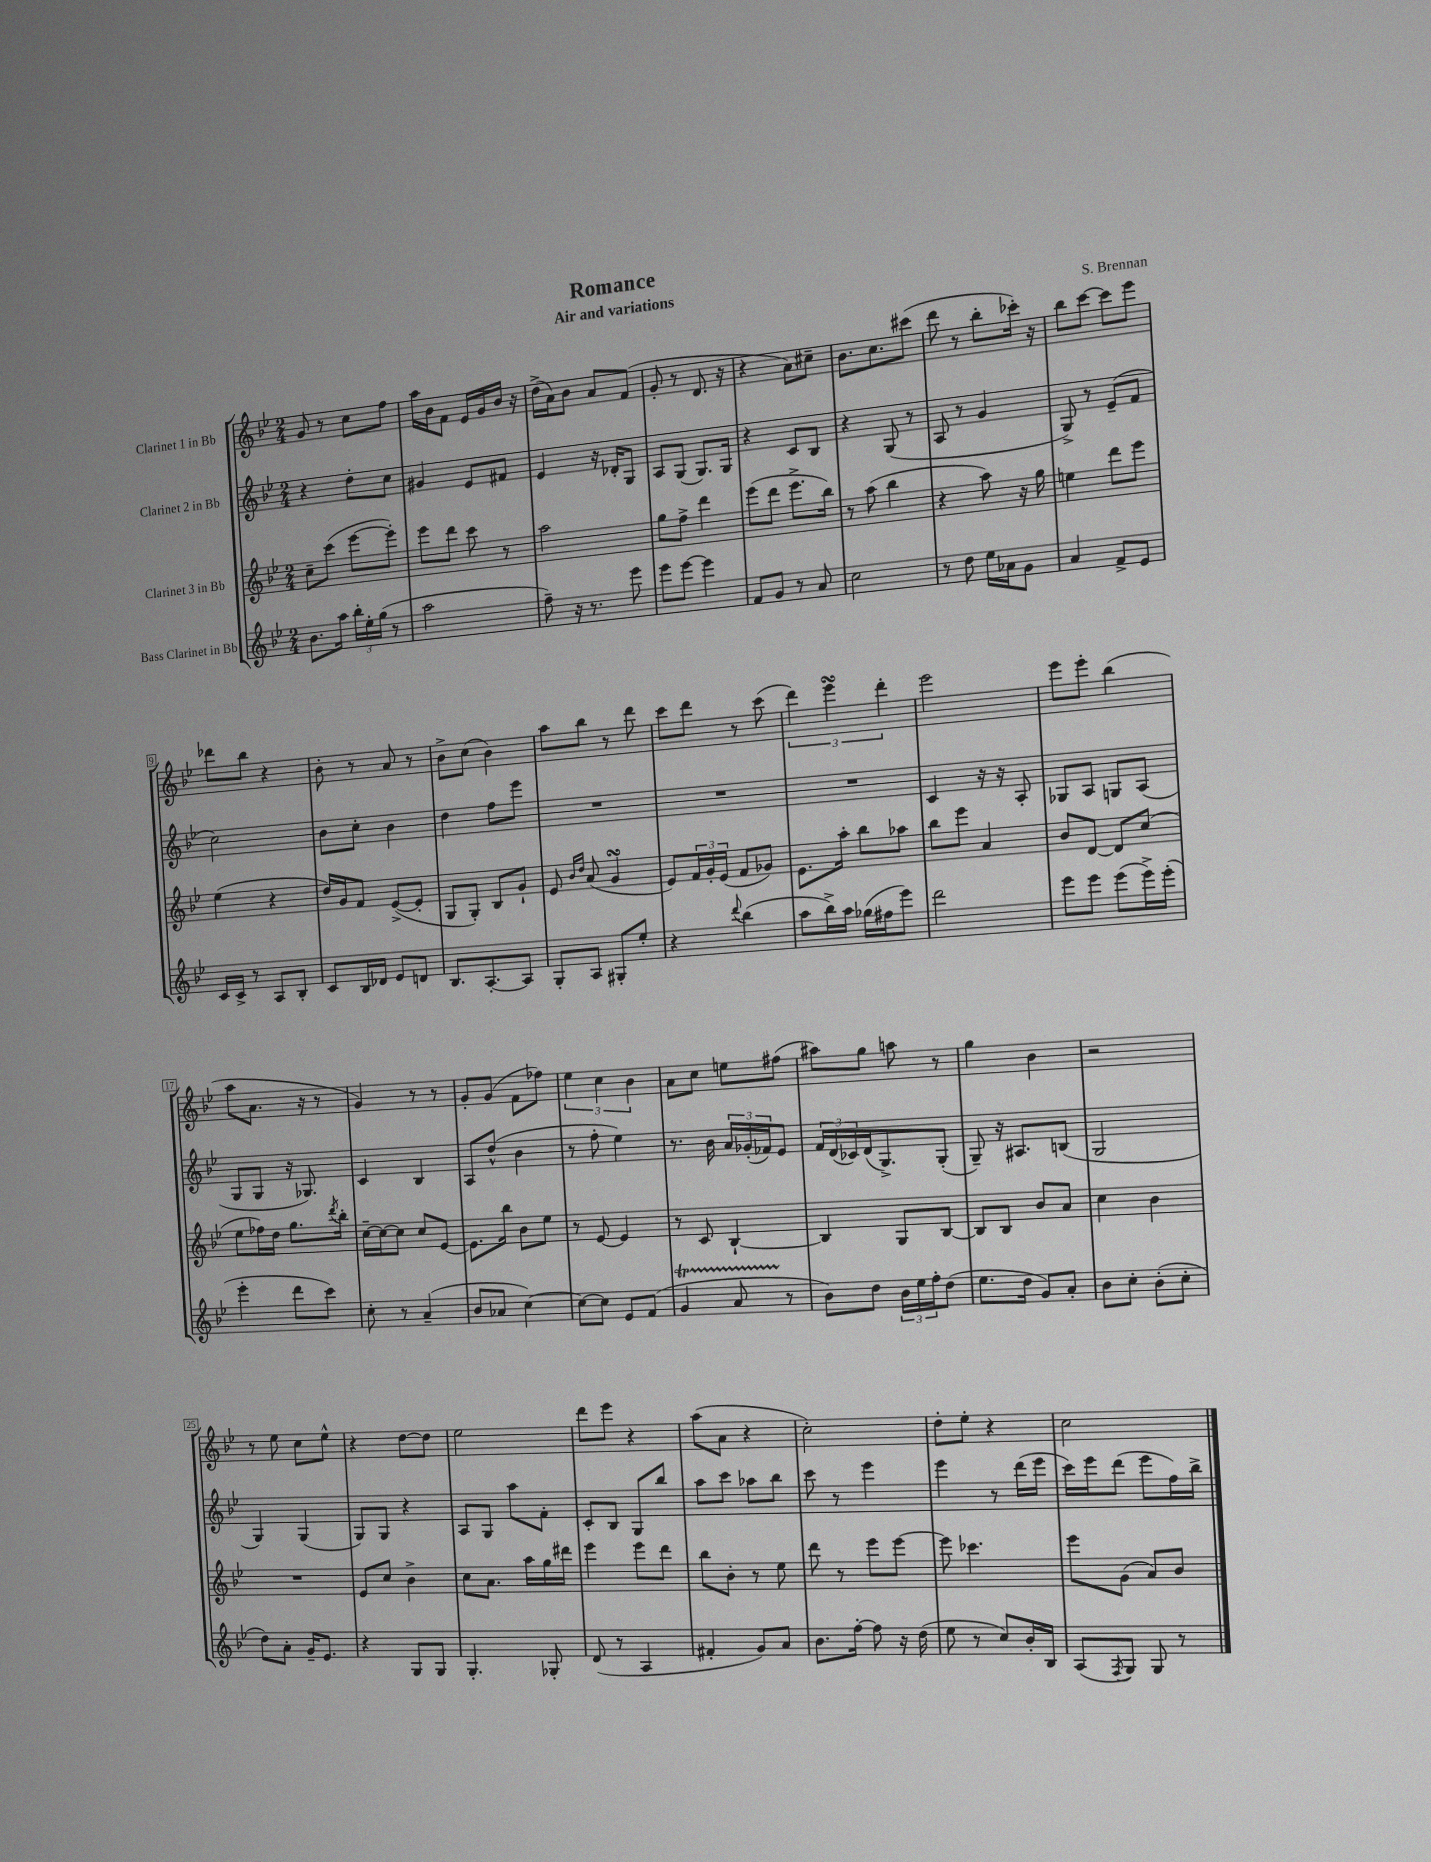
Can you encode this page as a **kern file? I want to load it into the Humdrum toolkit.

**kern	**kern	**kern	**kern
*part4	*part3	*part2	*part1
*staff4	*staff3	*staff2	*staff1
*I"Bass Clarinet in Bb	*I"Clarinet 3 in Bb	*I"Clarinet 2 in Bb	*I"Clarinet 1 in Bb
*clefG2	*clefG2	*clefG2	*clefG2
*k[b-e-]	*k[b-e-]	*k[b-e-]	*k[b-e-]
*M2/4	*M2/4	*M2/4	*M2/4
=1	=1	=1	=1
8.b-\L	8cc~\L	4r	8g/
.	(8ccc\J	.	8r
16aa\Jk	.	.	.
24bb-'\LL	[8eee-\L	8dd'\L	8cc\L
24ee-'\	.	.	.
(24gg\JJ	.	.	.
8r	8eee-'\J])	8cc\J	8ff\J
=2	=2	=2	=2
2aa\	8eee-\L	4g#X/	16aa\LL
.	.	.	16b-\J
.	8ddd\J	.	8f\J
.	8ccc\	8e-/L	16e-/LL
.	.	.	16g/
.	8r	8f#X/J	16b-/JJ
.	.	.	16r
=3	=3	=3	=3
8ff~\)	2aa\	4e-/	(16dd^\LL
.	.	.	16a\J)
16r	.	.	8b-\J
8.r	.	.	.
.	.	16r	8a/L
.	.	16d-X'/KL	.
8eee-\	.	8G/J	(8f/J
=4	=4	=4	=4
8eee-\L	8gg\L	8A/L	8g'/
[8eee-\J	8ff^\J	(8G/J	8r
4eee-\]	4ddd\	8.G/L)	8.d/
.	.	16G/Jk	16r
=5	=5	=5	=5
8f/L	(8eee-\L	4r	4r
8g/J	8ddd\J	.	.
8r	8.eee-^\L	8c/L	8a\L)
8a/	.	8B-/J	8cc#X~\J
.	16bb-\Jk)	.	.
=6	=6	=6	=6
2cc\	8r	4r	8.b-\L
.	(8aa\	.	.
.	.	.	8.cc\
.	4bb-\	(8G/	.
.	.	8r	(8ccc#X\J
=7	=7	=7	=7
8r	4r	8A/	8ddd\
8dd\	.	8r	8r
16ee-\LL	8aa\)	4g/	8bb-'\L
16a-X\J	.	.	.
8g\J	16r	.	16ccc-X'\Jk)
.	16gg\	.	16r
=8	=8	=8	=8
4a/	4een\	8G^/)	8bb-\L
.	.	8r	[8ccc\J
8f^/L	8ddd\L	(8e-~/L	8ccc\L]
8e-/J	8eee-\J	8f/J	8eee-\J
!!LO:LB:g=z
=9	=9	=9	=9
16c/LL	(4ee-\	2cc\)	8ddd-X\L
16c^/JJ	.	.	.
8r	.	.	8bb-\J
8A/L	4r	.	4r
8B-'/J	.	.	.
=10	=10	=10	=10
8c/L	16dd/LL)	8b-\L	8b-'\
.	16g/J	.	.
16B-/L	8f/J	8cc'\J	8r
16d-X/JJ	.	.	.
8e-/L	([8e-^/L	4b-\	8a/
8dn/J	8e-'/J]	.	8r
=11	=11	=11	=11
8.B-/L	8G/L	4dd\	8b-^\L
.	8G'/J)	.	(8cc\J
[8.A'/	.	.	.
.	8B-/L	8ff\L	4b-\)
8A/J]	8g`/J	8eee-\J	.
=12	=12	=12	=12
8G'/L	8e-/	2r	8aa\L
.	16qqb-/LL	.	.
.	16qqdd/JJ	.	.
8A/J	(8a/	.	8bb-\J
8G#X'/L	4gsSSS/	.	8r
8ee-'/J	.	.	8ddd\
=13	=13	=13	=13
4r	8e-/L)	2r	8ccc\L
.	24f/L	.	8ddd\J
.	24g'/	.	.
.	(24e-/JJ	.	.
8qqddd/	.	.	.
(4bb-\	8f/L	.	8r
.	8g-X/J)	.	(8ccc\
=14	=14	=14	=14
8aa\L	8.e-\L	2r	6ddd\)
16bb-^\L)	.	.	.
.	.	.	6eee-sSSs\
16aa\JJ	16aa'\Jk	.	.
(16gg-X\LL	8bb-\L	.	.
16ff#X\J	.	.	.
.	.	.	6ddd'\
8eee-\J)	8aa-X\J	.	.
=15	=15	=15	=15
2ddd\	8bb-\L	4c/	2eee-\
.	8eee-\J	.	.
.	4a/	16r	.
.	.	16r	.
.	.	8A'/	.
=16	=16	=16	=16
8eee-\L	8b-/L	8G-X/L	8eee-\L
8eee-\J	[8d/J	8A/J	8eee-'\J
(8eee-\L	8d/L]	8Gn/L	(4bb-\
16eee-^\L)	(8cc/J	(8A/J	.
(16eee-'\JJ	.	.	.
!!LO:LB:g=z
=17	=17	=17	=17
4eee-'\	8ee-\L	8G/L	8aa\L
.	16ff-X\L)	8G/J	8.a\J
.	16dd\JJ	.	.
8ddd\L	8.gg\L	16r	.
.	.	8.G-X/)	16r
8ccc\J)	.	.	8r
.	8qddd/	.	.
.	16bb-'\Jk	.	.
=18	=18	=18	=18
8cc'\	[16cc~\LL	4c/	4g/)
.	16cc\J_	.	.
8r	8cc\J]	.	.
(4a~/	8cc/L	4B-/	8r
.	[8e-/J	.	8r
=19	=19	=19	=19
8b-/L	8.e-\L]	8A/L	8g'/L
8a-X/J	.	(8dd^^/J	(8g/J
.	16bb-\Jk	.	.
[4cc\)	8b-\L	4b-\	8f\L
.	8ee-\J	.	8ff-X\J)
=20	=20	=20	=20
8cc\L_	8r	8r	6ee-\
8cc\J]	[8e-/	8ff'\	.
.	.	.	6cc\
8e-/L	4e-/]	4ee-\)	.
.	.	.	6b-\
(8f/J	.	.	.
=21	=21	=21	=21
4gT/	8r	8.r	8a\L
.	8c/	.	8cc\J
.	.	16b-\	.
8aTTT/	[4B-`/	24a/LL	8een\L
.	.	(24g-X'/	.
.	.	24f-X/J)	.
8r	.	8e-/J	(8ff#X\J
=22	=22	=22	=22
8b-\L)	4B-/]	24f/LL	8aa#X\L)
.	.	(24d/	.
.	.	24c-X/)	.
8dd\J	.	(16d/J	8gg\J
.	.	8.G^/)	.
24b-\LL	8G/L	.	8aan\
24ee-\	.	.	.
24ff'\J	.	.	.
(8dd\J	[8B-/J	(8G'/J	8r
=23	=23	=23	=23
8.ee-\L	8B-/L]	8G~/)	4gg\
.	8B-/J	16r	.
16dd\Jk	.	8.A#X/L	.
8g/L)	8b-/L	.	4b-\
8a'/J	8a/J	(8Bn/J	.
=24	=24	=24	=24
8b-\L	4cc\	2G/	2r
8cc'\J	.	.	.
(8b-'\L	4b-\	.	.
8cc'\J	.	.	.
!!LO:LB:g=z
=25	=25	=25	=25
8dd\L)	2r	4G/)	8r
8a'\J	.	.	8ee-\
16g~/KL	.	(4G/	8cc\L
8.e-/J	.	.	.
.	.	.	8ee-^^\J
=26	=26	=26	=26
4r	8e-/L	8G/L)	4r
.	8cc/J	8G/J	.
8G/L	4b-^\	4r	[8dd\L
8G/J	.	.	8dd\J]
=27	=27	=27	=27
4.G'/	8cc\L	8A/L	2ee-\
.	8.a\J	8G/J	.
.	.	8aa\L	.
.	16aa\LL	.	.
8G-X'/	16gg\	8f'\J	.
.	16ddd#X\JJ	.	.
=28	=28	=28	=28
(8d/	4eee-\	8c'/L	8ddd\L
8r	.	8B-/J	8eee-\J
4A/	8eee-\L	8G/L	4r
.	8ddd\J	8bb-/J	.
=29	=29	=29	=29
4f#X'/	8bb-\L	8aa\L	(8aa\L
.	8b-'\J	8ccc\J	8a\J
8g/L)	8r	8aa-X\L	4r
8a/J	8ee-\	8bb-\J	.
=30	=30	=30	=30
8.b-\L	8ddd\	8ccc\	2cc'\)
.	8r	8r	.
[16ff'\Jk	.	.	.
8ff\]	8eee-\L	4eee-\	.
16r	[8eee-\J	.	.
(16dd\	.	.	.
=31	=31	=31	=31
8ee-\	8eee-\]	4eee-\	8dd'\L
8r	4.ccc-X\	.	8ee-'\J
8cc/L)	.	8r	4r
16b-'/L	.	(16ddd\LL	.
16B-/JJ	.	16eee-\JJ	.
=32	=32	=32	=32
(8A/L	8eee-\L	16ccc\LL)	2cc\
.	.	16eee-\J	.
8qF/	.	.	.
8G/J)	(8g\J	(8ddd\J	.
8G/	8a/L)	8eee-\L	.
8r	8b-/J	16ff\L)	.
.	.	16bb-^\JJ	.
==	==	==	==
*-	*-	*-	*-
